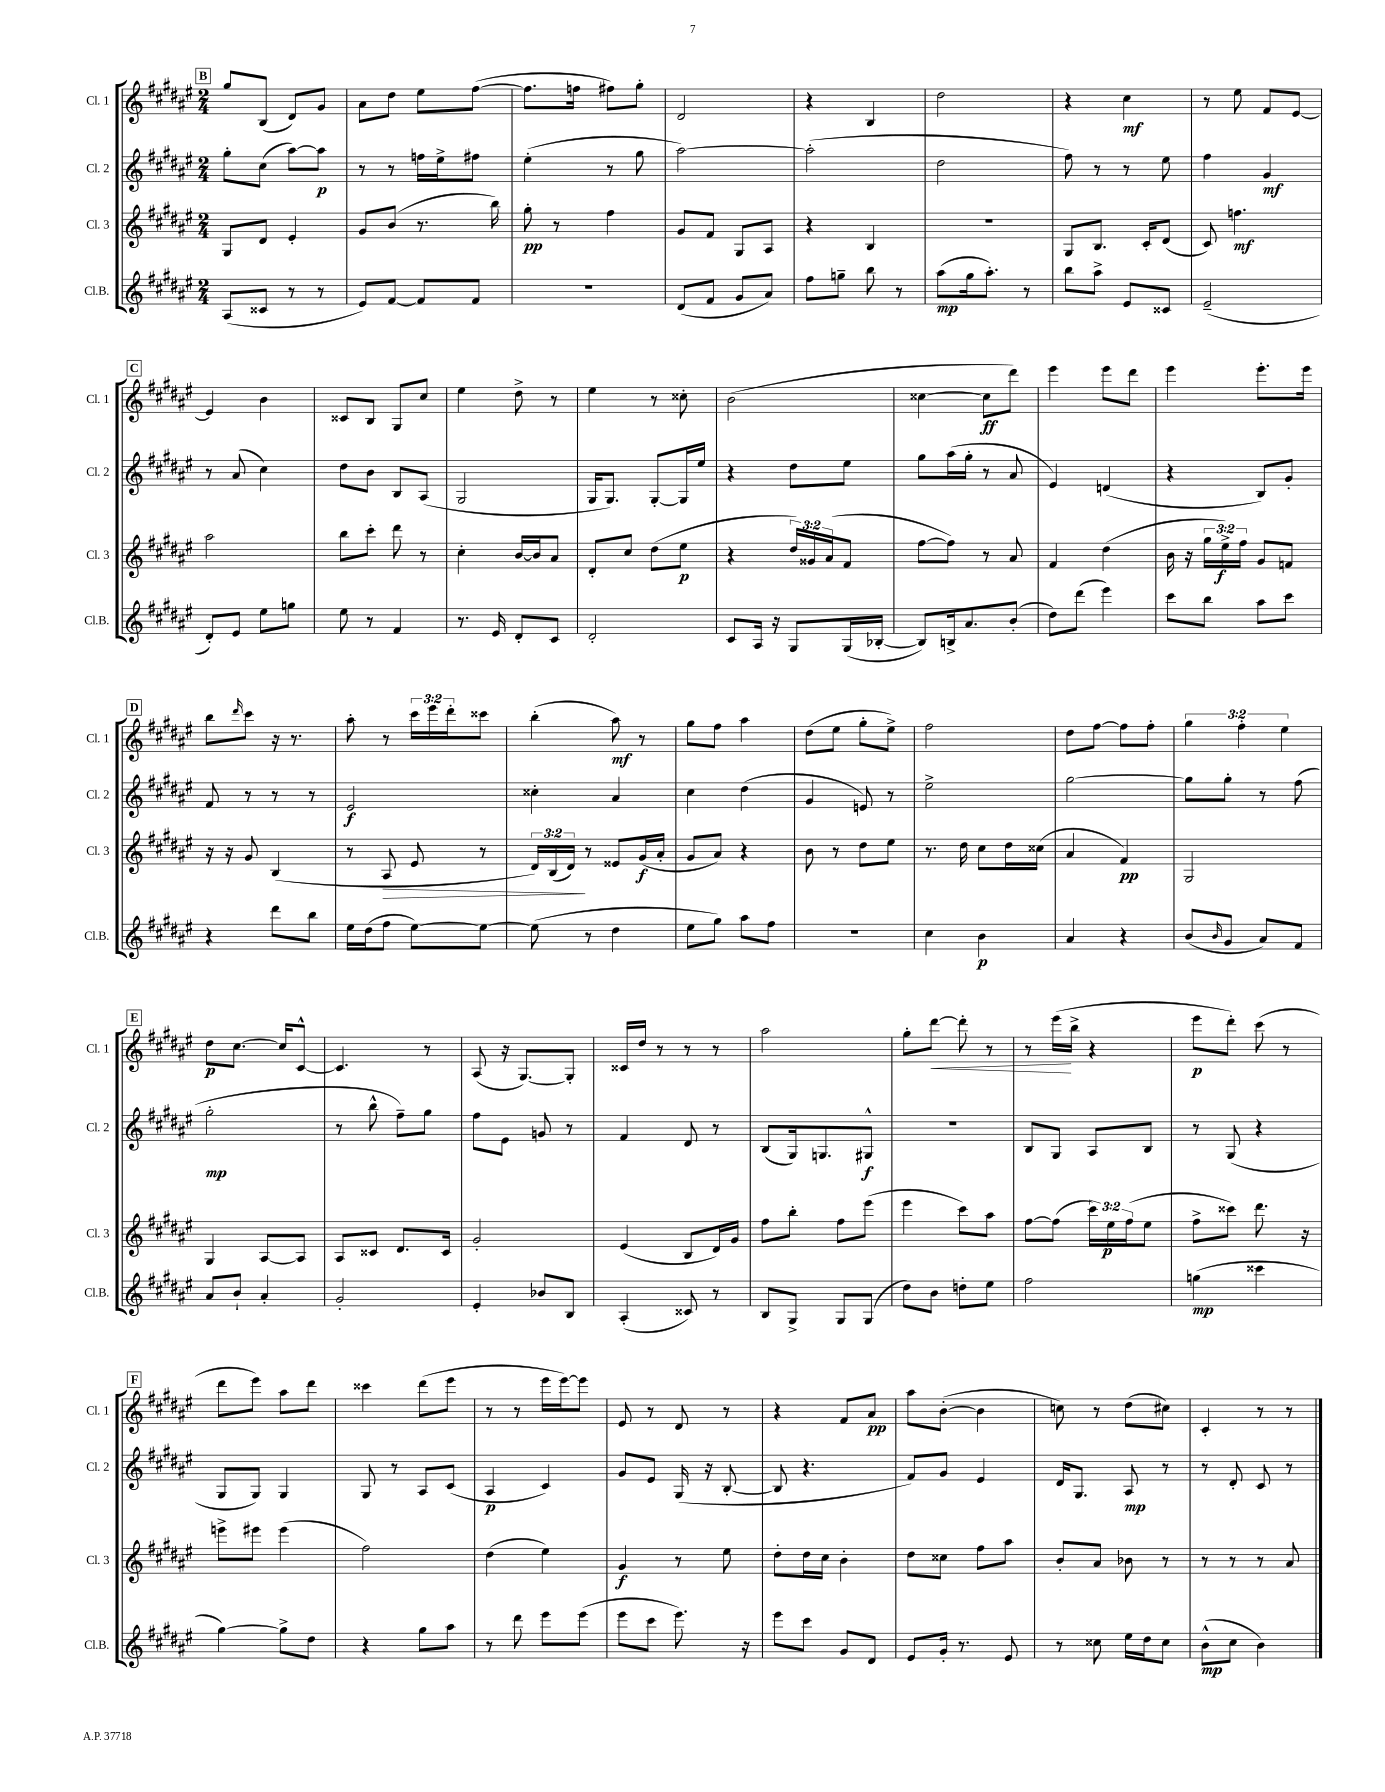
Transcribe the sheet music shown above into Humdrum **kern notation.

**kern	**kern	**kern	**kern
*staff4	*staff3	*staff2	*staff1
*clefG2	*clefG2	*clefG2	*clefG2
*k[f#c#g#d#a#e#]	*k[f#c#g#d#a#e#]	*k[f#c#g#d#a#e#]	*k[f#c#g#d#a#e#]
*M2/4	*M2/4	*M2/4	*M2/4
(8A#/L	8G#/L	8gg#'\L	8gg#/L
8c##/J	8d#/J	(8cc#\J	(8B/J
8r	4e#'/	[8aa#\L)	8d#/L)
8r	.	8aa#\]J	8g#/J
=	=	=	=
8e#/L)	8g#/L	8r	8a#\L
[8f#/J	(8b/J	8r	8dd#\J
8f#/]L	8.r	16ff\LL	8ee#\L
.	.	16ee#^\J	.
8f#/J	.	8ff#\J	([8ff#\J
.	16bb\)	.	.
=	=	=	=
2r	8gg#'\	(4ee#'\	8.ff#\]L
.	8r	.	.
.	.	.	16ff\Jk
.	4ff#\	8r	8ff#\L)
.	.	8gg#\	8gg#'\J
=	=	=	=
(8d#/L	8g#/L	[2aa#\)	2d#/
8f#/J	8f#/J	.	.
8g#/L	8G#/L	.	.
8a#/J)	8A#/J	.	.
=	=	=	=
8ff#\L	4r	(2aa#'\]	4r
8gg~\J	.	.	.
8bb\	4B/	.	4B/
8r	.	.	.
=	=	=	=
(8aa#\L	2r	2dd#\	2dd#\
16gg#\k	.	.	.
8.aa#'\J)	.	.	.
8r	.	.	.
=	=	=	=
8bb\L	8G#/L	8ff#\)	4r
8aa#^\J	8.B/J	8r	.
8e#/L	.	8r	4cc#\
.	16c#'/LK	.	.
8c##/J	(8d#/J	8ee#\	.
=	=	=	=
(2e#~/	8c#/)	4ff#\	8r
.	4.ff\	.	8ee#\
.	.	4g#/	8f#/L
.	.	.	[8e#/J
=	=	=	=
8d#'/L)	2aa#\	8r	4e#/]
8e#/J	.	(8a#/	.
8ee#\L	.	4cc#\)	4b\
8gg\J	.	.	.
=	=	=	=
8ee#\	8bb\L	8dd#\L	8c##/L
8r	8ccc#'\J	8b\J	8B/J
4f#/	8ddd#\	8B/L	8G#/L
.	8r	(8A#/J	8cc#/J
=	=	=	=
8.r	4cc#'\	2G#/	4ee#\
16e#/	.	.	.
8d#'/L	[16b/LL	.	8dd#^\
.	16b/]J	.	.
8c#/J	8a#/J	.	8r
=	=	=	=
2d#'/	8d#'/L	16G#/LK	4ee#\
.	.	8.G#/J)	.
.	8cc#/J	.	.
.	(8dd#\L	[8G#'/L	8r
.	8ee#\J	16G#/]L	8cc##'\
.	.	16ee#/JJ	.
=	=	=	=
8c#/L	4r	4r	(2b\
16A#/Jk	.	.	.
16r	.	.	.
8G#/L	24dd#/LL)	8dd#\L	.
.	24g##/	.	.
.	(24a#/J	.	.
(16G#/L	8f#/J	8ee#\J	.
[16B-'/JJ	.	.	.
=	=	=	=
8B-/]L)	[8ff#\L	8gg#\L	[4cc##\
16B^/k	8ff#\]J)	(16aa#\L	.
8.a#/	.	16gg#'\JJ	.
.	8r	8r	8cc##\]L
(8b'/J	8a#/	8a#/	8ddd#\J)
=	=	=	=
8dd#\L)	4f#/	4e#/)	4eee#\
(8ddd#\J	.	.	.
4eee#\)	(4dd#\	(4d/	8eee#\L
.	.	.	8ddd#\J
=	=	=	=
8ccc#\L	16b\	4r	4eee#\
.	16r	.	.
8bb\J	24gg#\LL	.	.
.	24ee#^\)	.	.
.	24ff#\JJ	.	.
8aa#\L	8g#/L	8B/L)	8.eee#'\L
8ccc#\J	8f/J	8g#'/J	.
.	.	.	16eee#\Jk
=	=	=	=
4r	16r	8f#/	8bb\L
.	16r	.	.
.	.	.	16qqddd#/
.	8g#/	8r	8ccc#\J
8ddd#\L	(4B/	8r	16r
.	.	.	8.r
8bb\J	.	8r	.
=	=	=	=
16ee#\LL	8r	2e#/	8aa#'\
(16dd#\J	.	.	.
8ff#\J	8A#/	.	8r
[8ee#\L)	8e#/	.	24ccc#\LL
.	.	.	24eee#\
.	.	.	24ddd#'\J
8ee#\_J	8r	.	8ccc##\J
=	=	=	=
(8ee#\]	24d#/LL)	4cc##'\	(4bb'\
.	(24B/	.	.
.	24d#/JJ)	.	.
8r	8r	.	.
4dd#\	8e##/L	4a#/	8aa#\)
.	(16g#/L	.	8r
.	16a#'/JJ	.	.
=	=	=	=
8ee#\L	8g#/L	4cc#\	8gg#\L
8gg#\J)	8a#/J)	.	8ff#\J
8aa#\L	4r	(4dd#\	4aa#\
8ff#\J	.	.	.
=	=	=	=
2r	8b\	4g#/	(8dd#\L
.	8r	.	8ee#\J
.	8dd#\L	8e/)	8gg#'\L
.	8ee#\J	8r	8ee#^\J)
=	=	=	=
4cc#\	8.r	2ee#^\	2ff#\
.	16dd#\	.	.
4b\	8cc#\L	.	.
.	16dd#\L	.	.
.	(16cc##\JJ	.	.
=	=	=	=
4a#/	4a#/	[2gg#\	8dd#\L
.	.	.	[8ff#\J
4r	4f#/)	.	8ff#\]L
.	.	.	8ff#'\J
=	=	=	=
(8b/L	2G#/	8gg#\]L	6gg#\
16qqb/	.	.	.
8g#/J	.	8gg#'\J	.
.	.	.	6ff#'\
8a#/L)	.	8r	.
.	.	.	6ee#\
8f#/J	.	(8ff#\	.
=	=	=	=
8a#/L	4G#/	2gg#'\	8dd#\L
8b`/J	.	.	[8.cc#\J
4a#'/	[8A#/L	.	.
.	.	.	16cc#/]LK
.	8A#/]J	.	[8c#^^/J
=	=	=	=
2g#'/	8A#/L	8r	4.c#/]
.	8c##/J	8bb^^\	.
.	8.d#/L	8ff#~\L)	.
.	.	8gg#\J	8r
.	16c##/Jk	.	.
=	=	=	=
4e#'/	2g#'/	8ff#\L	(8A#/
.	.	8e#\J	16r
.	.	.	[8.G#/L)
8b-/L	.	8g/	.
8B/J	.	8r	8G#'/]J
=	=	=	=
(4A#'/	(4e#/	4f#/	16c##/LL
.	.	.	16dd#/JJ
.	.	.	8r
8c##/)	8B/L	8d#/	8r
8r	16d#/L)	8r	8r
.	16g#/JJ	.	.
=	=	=	=
8B/L	8ff#\L	(8B/L	2aa#\
8G#^/J	8bb'\J	16G#/k)	.
.	.	8.G/	.
8G#/L	8ff#\L	.	.
(8G#/J	(8eee#\J	8G#^^/J	.
=	=	=	=
8dd#\L)	4eee#\	2r	8gg#'\L
8b\J	.	.	[8ddd#\J
8dd'\L	8ccc#\L)	.	8ddd#'\]
8ee#\J	8aa#\J	.	8r
=	=	=	=
2ff#\	[8ff#\L	8B/L	8r
.	(8ff#\]J	8G#/J	(16eee#\LL
.	.	.	16bb^\JJ
.	24ccc#\LL)	8A#/L	4r
.	24ee#\	.	.
.	(24ff#\J	.	.
.	8ee#\J	8B/J	.
=	=	=	=
(4gg\	8ff#^\L	8r	8eee#\L
.	8ccc##\J)	(8G#/	8ddd#'\J)
4ccc##\	8.ddd#\	4r	(8ccc#\
.	.	.	8r
.	16r	.	.
=	=	=	=
[4gg#\)	8eee^\L	8G#/L	8ddd#\L
.	8eee#\J	8G#/J)	8eee#\J)
8gg#^\]L	(4eee#\	4G#/	8aa#\L
8dd#\J	.	.	8ddd#\J
=	=	=	=
4r	2ff#\)	8G#/	4ccc##\
.	.	8r	.
8gg#\L	.	8A#/L	(8ddd#\L
8aa#\J	.	(8c#/J	8eee#\J
=	=	=	=
8r	(4dd#\	4A#/	8r
8ddd#\	.	.	8r
8eee#\L	4ee#\)	4c#/)	16eee#\LL
.	.	.	[16eee#\J)
(8eee#\J	.	.	8eee#\]J
=	=	=	=
8eee#\L	4g#/	8g#/L	8e#/
8ccc#\J	.	8e#/J	8r
8.eee#\)	8r	(16G#/	8d#/
.	.	16r	.
.	8ee#\	[8B'/	8r
16r	.	.	.
=	=	=	=
8eee#\L	8dd#'\L	8B/]	4r
8ccc#\J	16dd#\L	4.r	.
.	16cc#\JJ	.	.
8g#/L	4b'\	.	8f#/L
8d#/J	.	.	8a#/J
=	=	=	=
8e#/L	8dd#\L	8f#/L)	8aa#\L
16g#'/Jk	8cc##\J	8g#/J	([8b'\J
8.r	.	.	.
.	8ff#\L	4e#/	4b\]
8e#/	8aa#\J	.	.
=	=	=	=
8r	8b'/L	16d#/LK	8cc\)
.	.	8.G#/J	.
8cc##\	8a#/J	.	8r
16ee#\LL	8b-\	8A#/	(8dd#\L
16dd#\J	.	.	.
8cc##\J	8r	8r	8cc#\J)
=	=	=	=
(8b^^\L	8r	8r	4c#'/
8cc#\J	8r	8d#'/	.
4b\)	8r	8c#/	8r
.	8a#/	8r	8r
==	==	==	==
*-	*-	*-	*-
